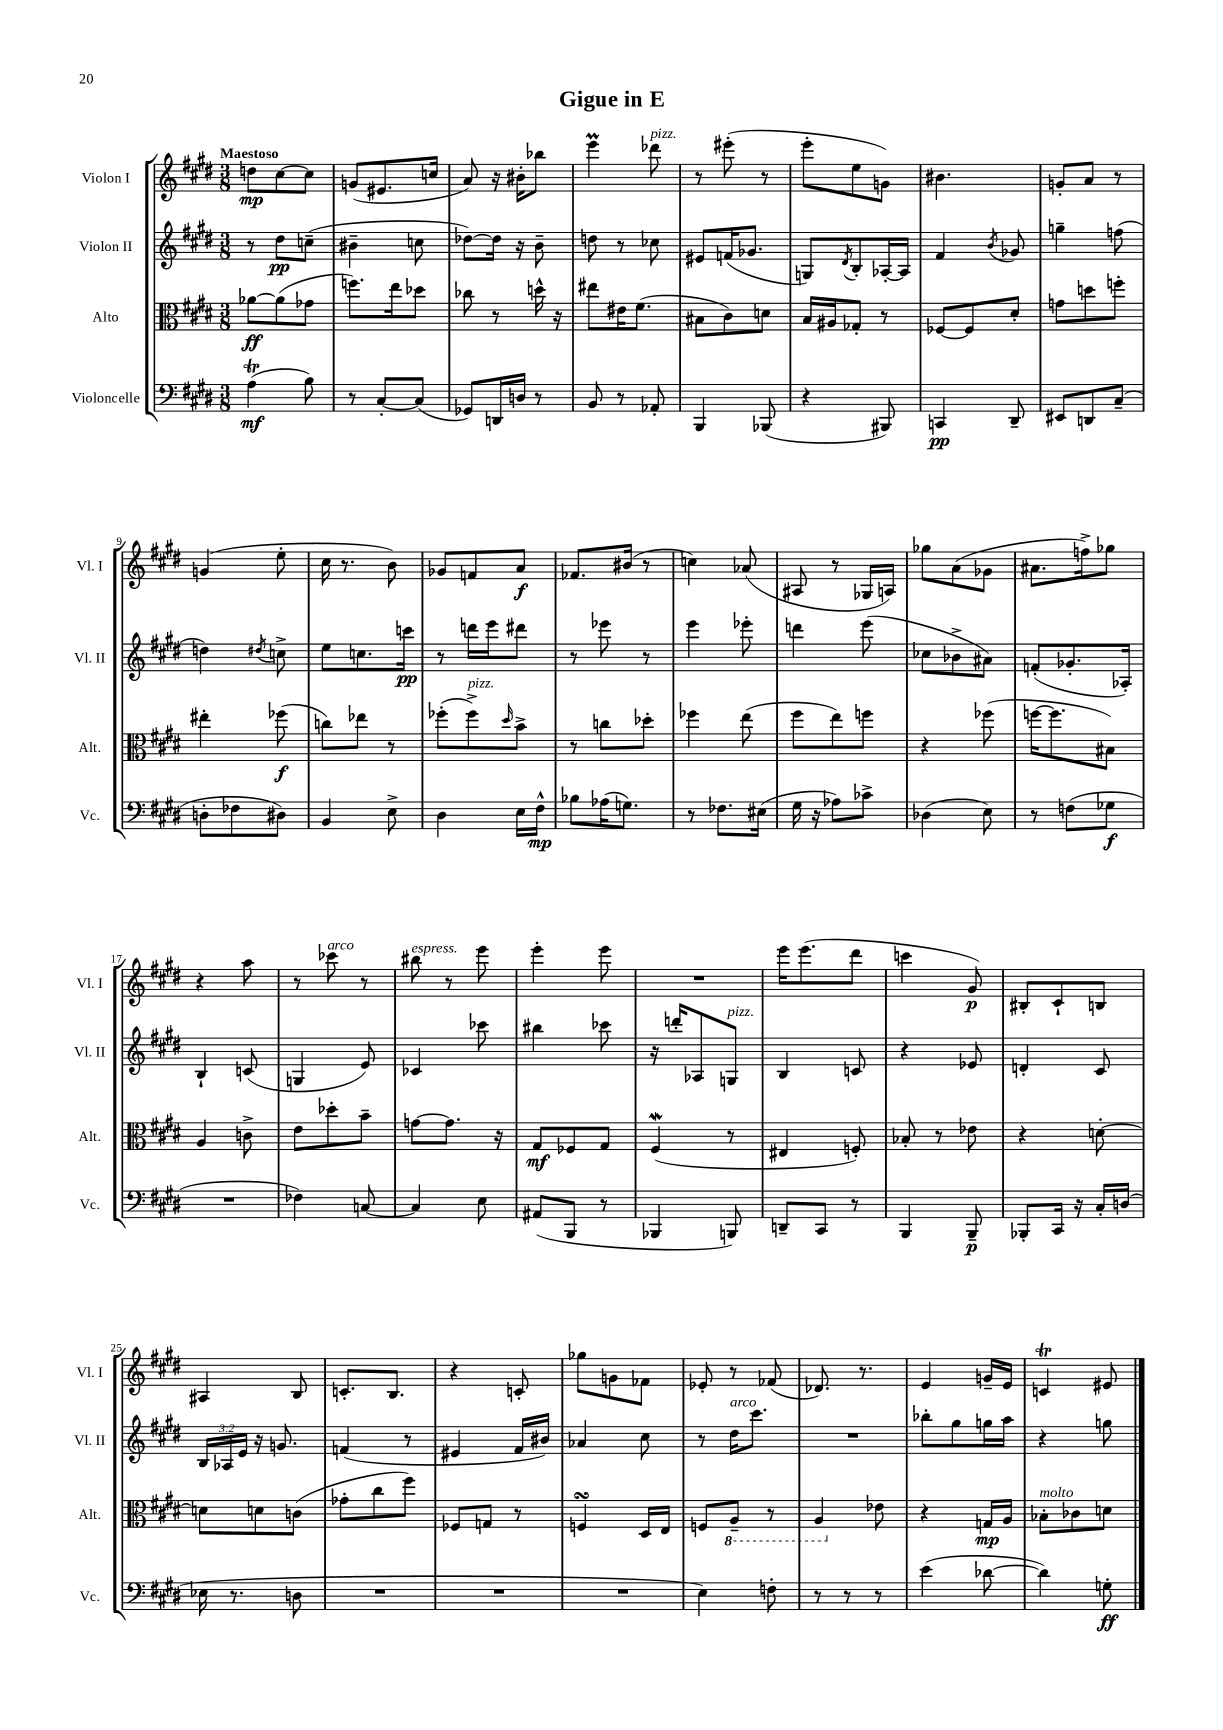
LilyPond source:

\header { title = "Gigue in E" }
<<
\new StaffGroup <<
\new Staff = "s0" \with { instrumentName = "Violon I" shortInstrumentName = "Vl. I" } {
    \clef treble \key e \major \numericTimeSignature \time 3/8 \tempo "Maestoso"
    d''8\mp cis''8~ cis''8 |
    g'8( eis'8. c''16 |
    a'8) r16 bis'16-. bes''8 |
    e'''4\prall des'''8^\markup { \italic "pizz." } |
    r8 eis'''8-.( r8 |
    e'''8-. e''8 g'8) |
    bis'4. |
    g'8-. a'8 r8 |
    g'4( e''8-. |
    cis''16 r8. b'8) |
    ges'8 f'8 a'8\f |
    fes'8. bis'16( r8 |
    c''4) aes'8( |
    ais8 r8 ges16 a16) |
    ges''8 a'8( ges'8 |
    ais'8. f''16->) ges''8 |
    r4 a''8 |
    r8 ces'''8^\markup { \italic "arco" } r8 |
    bis''8^\markup { \italic "espress." } r8 e'''8 |
    e'''4-. e'''8 |
    R4. |
    e'''16 e'''8.( dis'''8 |
    c'''4 gis'8\p) |
    bis8-. cis'8-! b8 |
    ais4 b8 |
    c'8.-. b8. |
    r4 c'8-. |
    ges''8 g'8 fes'8 |
    ees'8-. r8 fes'8( |
    des'8.) r8. |
    e'4 g'16-- e'16 |
    c'4\trill eis'8 \bar "|." |
}
\new Staff = "s1" \with { instrumentName = "Violon II" shortInstrumentName = "Vl. II" } {
    \clef treble \key e \major \numericTimeSignature \time 3/8 \override Staff.TupletNumber.text = #tuplet-number::calc-fraction-text
    r8 dis''8\pp c''8--( |
    bis'4-- c''8 |
    des''8~) des''16 r16 b'8-- |
    d''8 r8 ces''8 |
    eis'8 f'16( ges'8. |
    g8) \acciaccatura { dis'8 } b8-. aes16~-. aes16 |
    fis'4 \acciaccatura { b'8 } ges'8 |
    g''4-- f''8( |
    d''4) \acciaccatura { dis''8 } c''8-> |
    e''8 c''8. c'''16\pp |
    r8 d'''16 e'''16 dis'''8 |
    r8 ees'''8 r8 |
    e'''4 ees'''8-. |
    d'''4 e'''8( |
    ces''8 bes'8-> ais'8) |
    f'8-.( ges'8.-. aes16-.) |
    b4-! c'8( |
    g4 e'8) |
    ces'4 ces'''8 |
    bis''4 ces'''8 |
    r16 d'''16-. aes8 g8^\markup { \italic "pizz." } |
    b4 c'8 |
    r4 ees'8 |
    d'4-. cis'8 |
    \tuplet 3/2 { b16 aes16 e'16 } r16 g'8. |
    f'4( r8 |
    eis'4 fis'16 bis'16) |
    aes'4 cis''8 |
    r8 dis''16^\markup { \italic "arco" } cis'''8. |
    R4. |
    bes''8-. gis''8 g''16 a''16 |
    r4 g''8 \bar "|." |
}
\new Staff = "s2" \with { instrumentName = "Alto" shortInstrumentName = "Alt." } {
    \clef alto \key e \major \numericTimeSignature \time 3/8
    aes'8~\ff aes'8( ges'8 |
    f''8.) e''16 des''8 |
    ces''8 r8 d''16-^ r16 |
    eis''8 eis'16 fis'8.( |
    bis8 cis'8) d'8 |
    b16 ais16 ges8-. r8 |
    fes8~ fes8 dis'8-. |
    g'8 d''8 f''8-. |
    eis''4-. fes''8\f( |
    c''8) ees''8 r8 |
    fes''8-.( fes''8->^\markup { \italic "pizz." }) \grace { dis''16 } b'8-> |
    r8 c''8 des''8-. |
    fes''4 e''8( |
    fis''8 e''8) f''8 |
    r4 fes''8( |
    f''16~ f''8. bis8) |
    a4 c'8-> |
    e'8 des''8-. b'8-- |
    g'8~ g'8. r16 |
    gis8\mf fes8 gis8 |
    fis4\mordent( r8 |
    eis4 f8-.) |
    bes8-. r8 ees'8 |
    r4 d'8~-. |
    d'8 d'8 c'8( |
    ges'8-. cis''8 fis''8) |
    fes8 g8 r8 |
    f4\turn dis16 e16 |
    f8 \ottava #-1 a,8-- r8 |
    a,4 \ottava #0 ees'8 |
    r4 g16\mp a16 |
    bes8-.^\markup { \italic "molto" } ces'8 d'8 \bar "|." |
}
\new Staff = "s3" \with { instrumentName = "Violoncelle" shortInstrumentName = "Vc." } {
    \clef bass \key e \major \numericTimeSignature \time 3/8
    a4\trill\mf( b8) |
    r8 cis8~-. cis8( |
    ges,8) d,16 d16 r8 |
    b,8 r8 aes,8-. |
    b,,4 bes,,8( |
    r4 bis,,8) |
    c,4\pp dis,8-- |
    eis,8 d,8 cis8--( |
    d8-. fes8 dis8) |
    b,4 e8-> |
    dis4 e16 fis16-^\mp |
    bes8 aes16( g8.) |
    r8 fes8. eis16( |
    gis16 r16 aes8) ces'8-> |
    des4( e8) |
    r8 f8( ges8\f |
    R4. |
    fes4) c8~ |
    c4 e8 |
    ais,8( b,,8 r8 |
    bes,,4 b,,8) |
    d,8-- cis,8 r8 |
    b,,4 b,,8--\p |
    bes,,8-. cis,16 r16 cis16-. d16( |
    ees16 r8. d8 |
    R4. |
    R4. |
    R4. |
    e4) f8-. |
    r8 r8 r8 |
    e'4( des'8~ |
    des'4) g8-.\ff \bar "|." |
}
>>
>>
